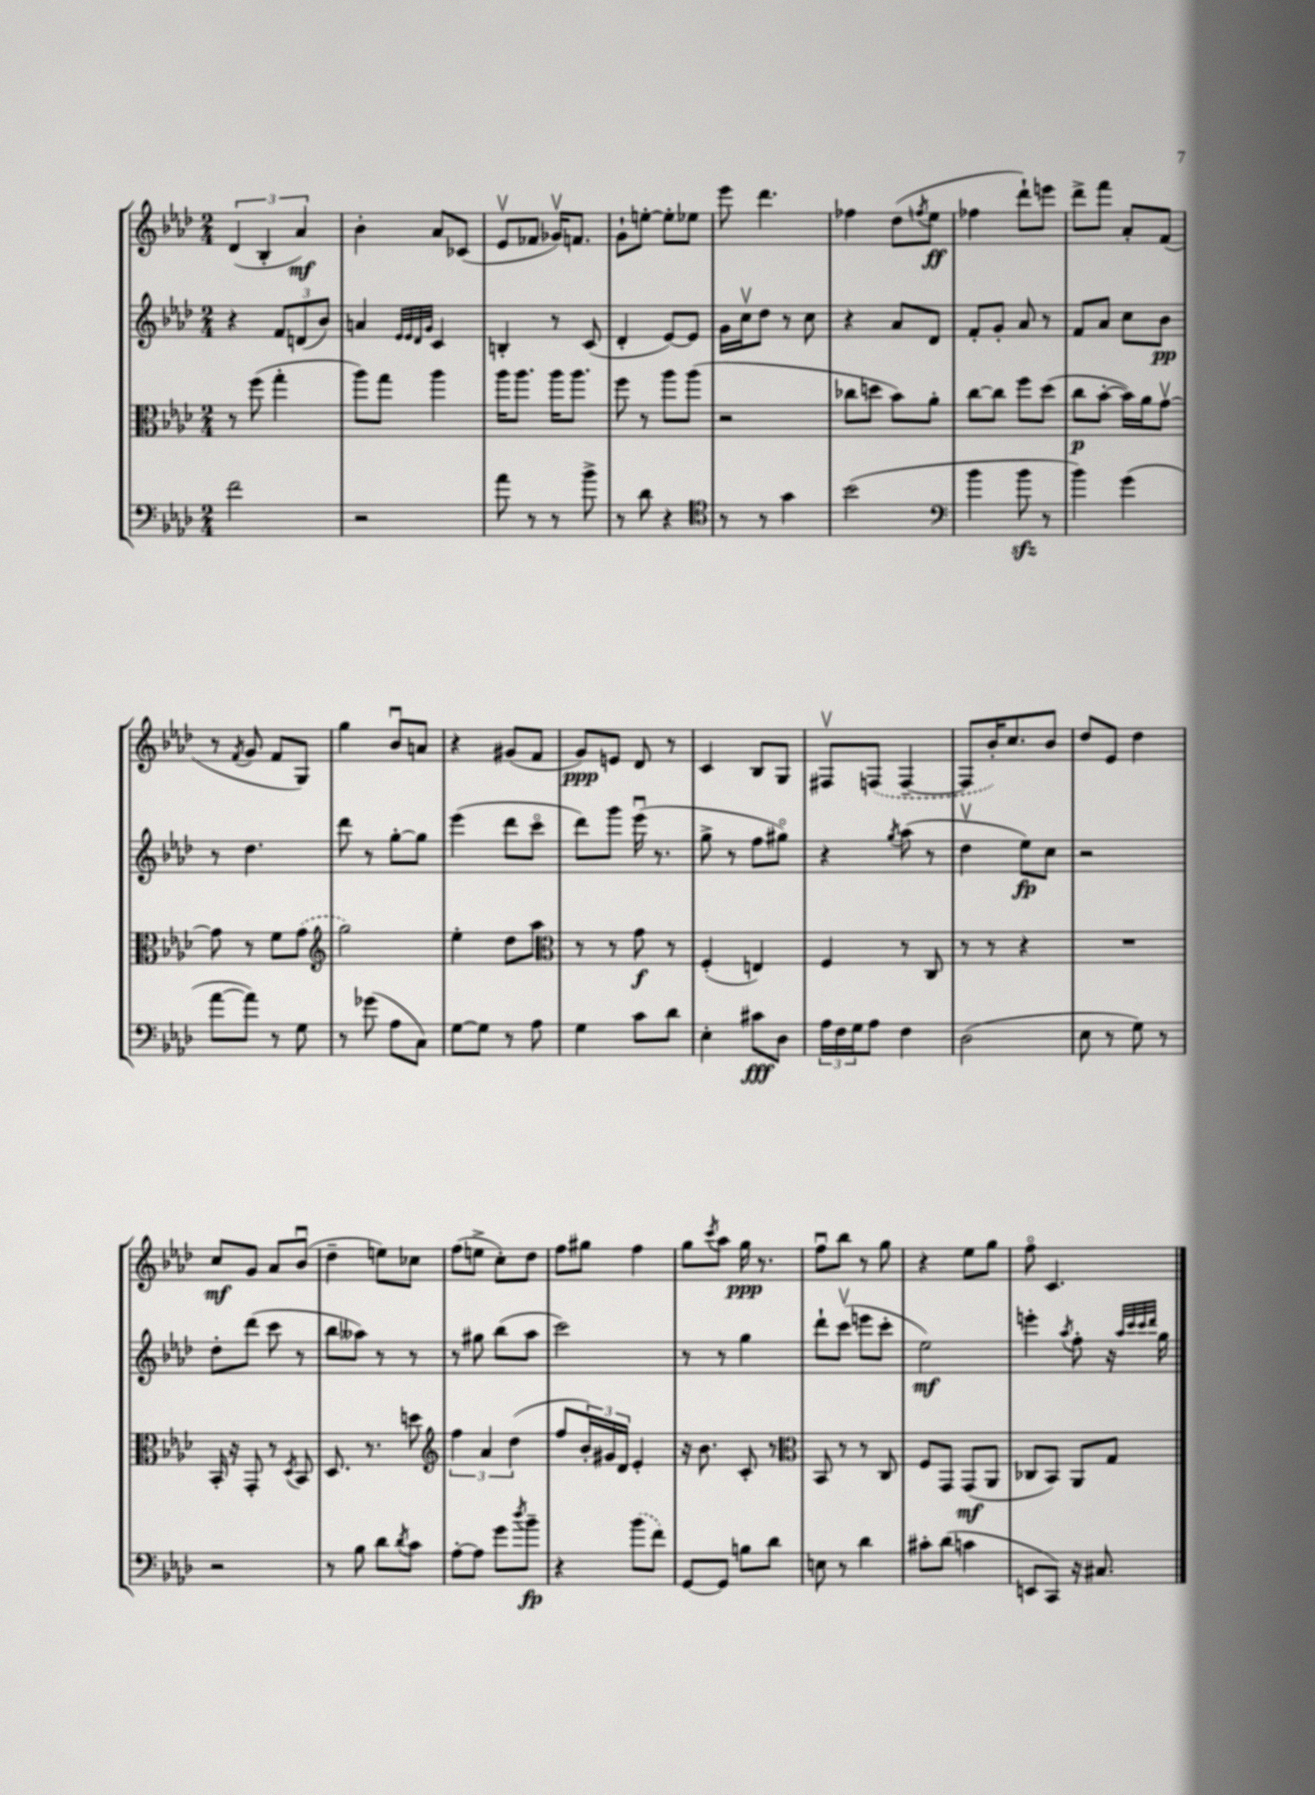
<<
\new StaffGroup <<
\new Staff = "s0" {
    \clef treble \key aes \major \numericTimeSignature \time 2/4
    \tuplet 3/2 { des'4( bes4-. aes'4\mf) } |
    bes'4-. aes'8 ces'8( |
    ees'8\upbow fes'8 ges'16\upbow) f'8. |
    g'8-! e''8~-. e''8-. ees''8 |
    ees'''8 des'''4. |
    fes''4 des''8( \acciaccatura { f''8 } ees''8\ff |
    fes''4 des'''8-!) e'''8 |
    des'''8-> f'''8 aes'8-. f'8( |
    r8 \acciaccatura { f'8 } g'8 f'8 g8) |
    g''4 bes'8\downbow a'8 |
    r4 gis'8( f'8 |
    g'8\ppp) e'8 des'8 r8 |
    c'4 bes8 g8 |
    fis8\upbow \once \slurDashed f8( f4~-- |
    f8 bes'16-.) c''8. bes'8 |
    des''8 ees'8 des''4 |
    c''8\mf g'8 aes'8 bes'8\downbow( |
    des''4-- e''8) ces''8 |
    f''8( e''8-> c''8-.) des''8 |
    f''8 gis''8 f''4 |
    g''8 \acciaccatura { c'''8 } aes''8 g''16\ppp r8. |
    f''8\downbow bes''8 r8 g''8 |
    r4 ees''8 g''8 |
    f''8\flageolet c'4. \bar "|." |
}
\new Staff = "s1" {
    \clef treble \key aes \major \numericTimeSignature \time 2/4
    r4 \tuplet 3/2 { f'8 d'8( bes'8) } |
    a'4 \grace { ees'32 ees'32 des'32 g'32 } c'4 |
    b4-. r8 c'8( |
    des'4-. ees'8~) ees'8 |
    g'16 c''16\upbow des''8 r8 c''8 |
    r4 aes'8 des'8 |
    f'8-. g'8-. aes'8 r8 |
    f'8 aes'8 c''8 bes'8\pp |
    r8 des''4. |
    des'''8 r8 g''8~-. g''8 |
    ees'''4( des'''8 c'''8\flageolet |
    des'''8) g'''8 ees'''16\downbow( r8. |
    g''8-> r8 f''8 gis''8\flageolet) |
    r4 \acciaccatura { g''8 } aes''8( r8 |
    des''4\upbow ees''8\fp) c''8 |
    r2 |
    des''8-. des'''8( c'''8 r8 |
    bes''8 aeses''8) r8 r8 |
    r8 gis''8 bes''8( aes''8 |
    c'''2) |
    r8 r8 g''4 |
    des'''8-! c'''8\upbow( e'''8 c'''8-. |
    ees''2\mf) |
    e'''4-. \acciaccatura { aes''8 } f''8-. r16 \grace { aes''32 c'''32 c'''32 des'''32 } g''16 \bar "|." |
}
\new Staff = "s2" {
    \clef alto \key aes \major \numericTimeSignature \time 2/4
    r8 f''8( g''4-. |
    aes''8) g''8 aes''4 |
    aes''16 aes''8. aes''16 aes''8. |
    f''8 r8 aes''8 aes''8( |
    r2 |
    ces''8 d''8 bes'8) aes'8-. |
    c''8~ c''8 f''8 des''8( |
    c''8\p bes'8~-. bes'16) aes'16 g'8~\upbow |
    g'8 r8 f'8 \once \slurDashed g'8( |
    \clef treble g''2) |
    ees''4-. des''8 aes''8 |
    \clef alto r8 r8 g'8\f r8 |
    f4-.( e4) |
    f4 r8 c8 |
    r8 r8 r4 |
    R2 |
    bes,16-. r16 g,8-. r8 \acciaccatura { des8 } bes,8 |
    des8. r8. d''8 |
    \clef treble \tuplet 3/2 { f''4 aes'4 des''4( } |
    f''8 \tuplet 3/2 { bes'16-.) gis'16 des'16 } ees'4-. |
    r16 bes'8. c'8-. r8 |
    \clef alto bes,8 r8 r8 c8 |
    f8 g,8 g,8\mf( aes,8 |
    ces8 bes,8) aes,8 g8 \bar "|." |
}
\new Staff = "s3" {
    \clef bass \key aes \major \numericTimeSignature \time 2/4
    f'2 |
    r2 |
    aes'8 r8 r8 bes'8-> |
    r8 des'8 r4 |
    \clef tenor r8 r8 g'4 |
    bes'2( |
    \clef bass bes'4 bes'8\sfz r8 |
    bes'4) g'4( |
    aes'8~ aes'8) r8 g8 |
    r8 ges'8( aes8 c8) |
    g8~ g8 r8 aes8 |
    g4 c'8 des'8 |
    ees4-. cis'8\fff des8 |
    \tuplet 3/2 { aes16 f16 g16 } aes8 f4 |
    des2( |
    ees8 r8 g8) r8 |
    r2 |
    r8 bes8 des'8 \acciaccatura { des'8 } c'8 |
    aes8~-. aes8 g'8 \acciaccatura { des''8 } bes'8--\fp |
    r4 \once \slurDashed bes'8( f'8) |
    g,8~ g,8 b8 des'8 |
    e8 r8 des'4 |
    cis'8-. des'8( c'4 |
    e,8 c,8) r16 cis8. \bar "|." |
}
>>
>>
\layout { \context { \Score \remove "Bar_number_engraver" } }
